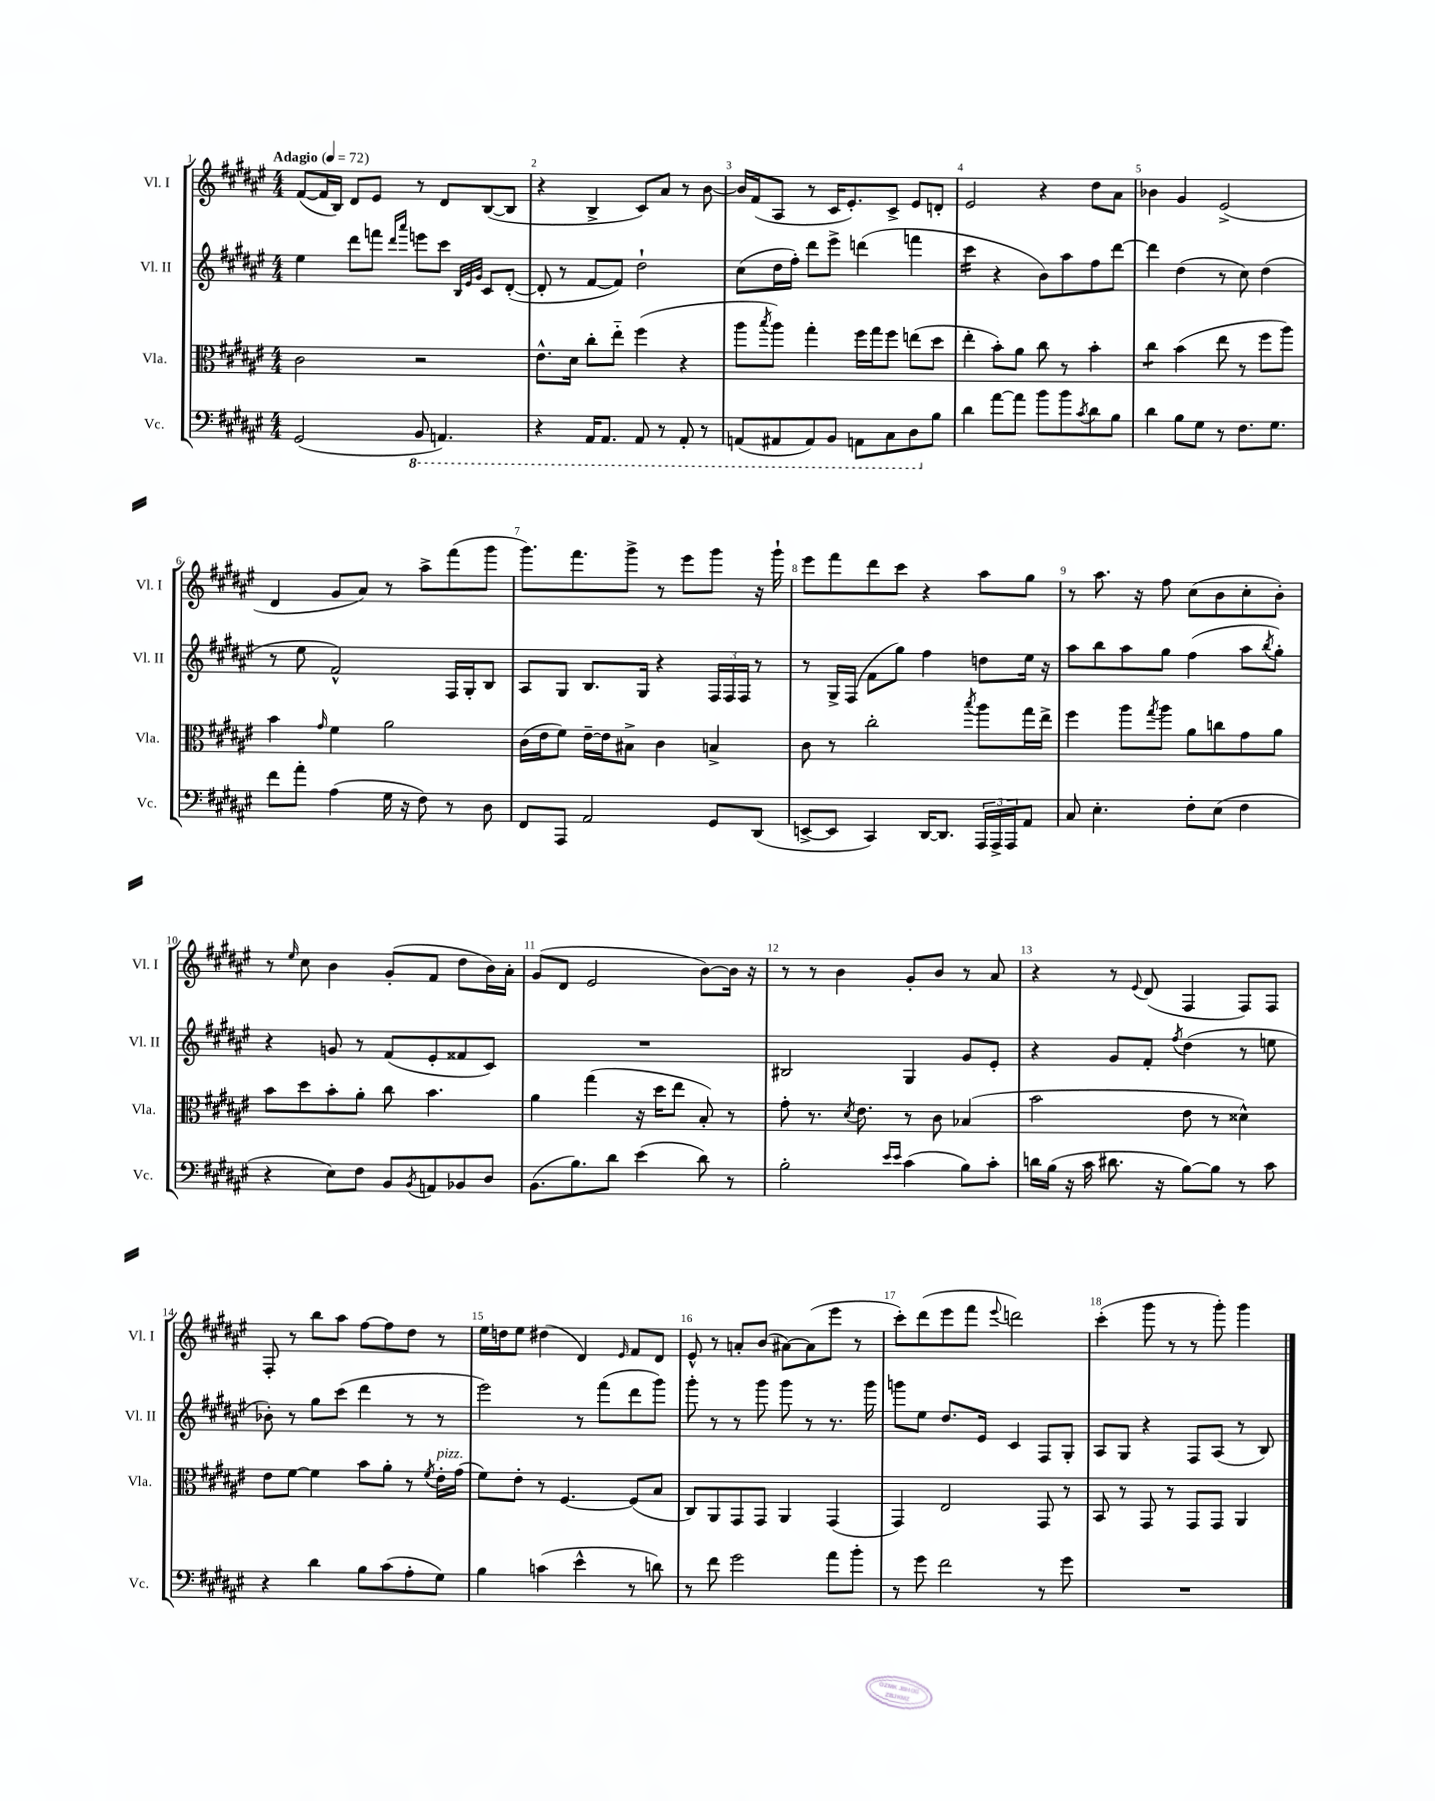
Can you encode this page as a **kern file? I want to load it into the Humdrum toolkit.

**kern	**kern	**kern	**kern
*staff4	*staff3	*staff2	*staff1
*clefF4	*clefC3	*clefG2	*clefG2
*k[f#c#g#d#a#e#]	*k[f#c#g#d#a#e#]	*k[f#c#g#d#a#e#]	*k[f#c#g#d#a#e#]
*M4/4	*M4/4	*M4/4	*M4/4
*MM72	*MM72	*MM72	*MM72
(2GG#/	2c#\	4ee#\	([8f#/L
.	.	.	16f#/]L
.	.	.	16B/JJ)
.	.	8ddd#\L	8d#/L
.	.	8fff\J	8e#/J
.	.	16qqddd#/LL	.
.	.	16qqaaa#/JJ	.
8BBB/	2r	8eee\L	8r
4.AAA/)	.	8ccc#\J	8d#/L
.	.	32qqB/LLL	.
.	.	32qqe#/	.
.	.	32qqg#/JJJ	.
.	.	8c#/L	([8B/
.	.	([8d#'/J	8B/]J
=	=	=	=
4r	8.e#^^\L	8d#'/]	4r
.	.	8r	.
.	16d#\Jk	.	.
16AAA#/LK	8cc#'\L	[8f#/L	4B^/
8.AAA#/J	.	.	.
.	8ee#'~\J	8f#/]J)	.
8AAA#/	(4ff#\	2dd#`\	8c#/L)
8r	.	.	8a#/J
8AAA#'/	4r	.	8r
8r	.	.	[8b\
=	=	=	=
(8AAA/L	8aa#\L	(8cc#\L	16b/]LL
.	.	.	(16f#/J
.	8qbb/	.	.
8AAA#/	8aa#\J)	16dd#\L	8A#/J
.	.	16ff#'\JJ)	.
8AAA#/)	4gg#'\	8ddd#\L	8r
8BBB/J	.	8eee#^\J	16c#/LK
.	.	.	8.e#'/)
8AAA\L	16ff#\LL	(4ddd\	.
.	16gg#\J	.	.
8CC#\	8ff#\J	.	8c#^/J
8DD#\	(8ee\L	4fff\	8e#/L
8B\J	8dd#\J	.	8d'/J
=	=	=	=
4d#\	4ee#'\	4ccc#\	2e#/
[8a#\L	8b'\L)	4r	.
8a#\]J	8a#\J	.	.
8b\L	8cc#\	8b\L)	4r
8b\	8r	8aa#\	.
8qc#/	.	.	.
8d#\	4b'\	8ff#\	8dd#\L
8B\J	.	[8ddd#\J	8a#\J
=	=	=	=
4d#\	4cc#\	4ddd#\]	4b-\
8B\L	(4b\	(4dd#\	4g#/
8G#\J	.	.	.
8r	8ee#\	8r	(2e#^/
8.F#\L	8r	8cc#\)	.
.	8ff#\L	(4dd#\	.
8.G#\J	.	.	.
.	8aa#\J)	.	.
=	=	=	=
8f#\L	4b\	8r	4d#/
8a#'\J	.	8ee#\	.
.	16qqg#/	.	.
(4A#\	4f#\	2f#^^/)	8g#/L
.	.	.	8a#/J)
16G#\	2a#\	.	8r
16r	.	.	.
8F#\)	.	.	8aa#^\L
8r	.	16F#/LL	(8fff#\
.	.	16G#'/J	.
8D#\	.	8B/J	8ggg#\J
=	=	=	=
8FF#/L	(16c#\LL	8A#/L	8.ggg#\L)
.	16e#\J	.	.
8AAA#/J	8f#\J)	8G#/J	.
.	.	.	8.fff#\
2AA#/	[16e#~\LL	8.B/L	.
.	16e#\]J	.	.
.	8B#^\J	.	8ggg#^\J
.	.	16G#/Jk	.
.	4c#\	4r	8r
.	.	.	8eee#\L
8GG#/L	4B^/	24F#/LL	8ggg#\J
.	.	24F#/	.
.	.	24F#/JJ	.
(8DD#/J	.	8r	16r
.	.	.	16ggg#`\
=	=	=	=
[8EE^/L	8c#\	8r	8eee#\L
8EE/]J	8r	16G#^/LL	8fff#\
.	.	(16F#/JJ	.
4CC#/)	2cc#'\	8f#\L	8ddd#\
.	.	8gg#\J)	8ccc#\J
[16DD#/LK	.	4ff#\	4r
8.DD#/]J	.	.	.
.	8qbb/	.	.
24AAA#/LL	8aa#\L	8dd\L	8aa#\L
24AAA#^/	.	.	.
24AAA#/J	.	.	.
8AA#/J	16gg#\L	16ee#\Jk	8gg#\J
.	16ee#^\JJ	16r	.
=	=	=	=
8C#/	4ff#\	8aa#\L	8r
4.E#'\	.	8bb\	8.aa#\
.	8aa#\L	8aa#\	.
.	.	.	16r
.	8qgg#/	.	.
.	8aa#\J	8gg#\J	8ff#\
8F#'\L	8a#\L	(4ff#\	(8cc#\L
(8E#\J	8cc\	.	8b\
4F#\	8g#\	8aa#\L	8cc#'\
.	.	8qbb/	.
.	8a#\J	8gg#'\J)	8b'\J)
=	=	=	=
4r	8b\L	4r	8r
.	.	.	16qqee#/
.	8dd#\	.	8cc#\
8E#\L)	8b'\	8g/	4b\
8F#\J	8a#'\J	8r	.
8BB/L	8cc#\	(8f#/L	(8g#'/L
8qBB/	.	.	.
8AA/	4.b\	8e#'/	8f#/J
8BB-/	.	8f##/	8dd#\L
8D#/J	.	8c#/J)	16b\L)
.	.	.	16a#'\JJ
=	=	=	=
(8.BB\L	4a#\	1r	(8g#/L
.	.	.	8d#/J
8.B\)	.	.	.
.	(4gg#\	.	2e#/
8d#\J	.	.	.
(4e#\	16r	.	.
.	16dd#\LK	.	.
.	8ee#\J	.	.
8d#\)	8B'/)	.	[8b\L)
8r	8r	.	16b\]Jk
.	.	.	16r
=	=	=	=
2B'\	8g#'\	2B#/	8r
.	8.r	.	8r
.	.	.	4b\
.	8qd#/	.	.
.	8.e#\	.	.
16qqe#/LL	.	.	.
16qqe#/JJ	.	.	.
(4c#\	8r	4G#/	8g#'/L
.	8c#\	.	8b/J
8B\L)	(4B-/	8g#/L	8r
8c#'\J	.	8e#'/J	8a#/
=	=	=	=
16d\LL	2b\	4r	4r
(16B\JJ	.	.	.
16r	.	.	.
16c#\	.	.	.
8.d#\	.	8g#/L	8r
.	.	.	8qqe#/
.	.	8f#'/J	(8d#/
16r	.	.	.
.	.	8qff#/	.
[8B\L)	8e#\	(4dd#\	4F#/
8B\]J	8r	.	.
8r	4d##^^\)	8r	8F#/L)
8c#\	.	8ee\	8F#/J
=	=	=	=
4r	8e#\L	8b-'\)	8F#'/
.	[8f#\J	8r	8r
4d#\	4f#\]	8gg#\L	8bb\L
.	.	(8ccc#\J	8aa#\J
8B\L	8b\L	4ddd#\	[8ff#\L
(8c#\	8a#'\J	.	8ff#\]
8A#'\	8r	8r	8dd#\J
.	8qf#/	.	.
8G#\J)	16e#'\LL	8r	8r
.	(16g#\JJ	.	.
=	=	=	=
4B\	8f#\L)	2eee#\)	16ee#\LL
.	.	.	16dd\J
.	8e#'\J	.	8ee#\J
(4c\	8r	.	(4dd#\
.	[4.F#/	.	.
4e#^^\	.	8r	4d#/)
.	.	(8fff#\L	.
.	.	.	16qqe#/
8r	(8F#/]L	8ddd#\	8f#/L
8d\)	8B/J	8ggg#\J)	8d#/J
=	=	=	=
8r	8C#/L)	8ggg#'\	8e#^^/
8f#\	8AA#/	8r	8r
2g#\	8GG#/	8r	8a'/L
.	8GG#/J	8ggg#\	(8b/J
.	4AA#/	8ggg#\	[8a#\L)
.	.	8r	(8a#\]
8a#\L	(4GG#/	8.r	8eee#\J
8b'\J	.	.	8r
.	.	16ggg#\	.
=	=	=	=
8r	4GG#/)	8ggg\L	8ccc#'\L)
8g#\	.	8ee#\J	(8ddd#\
2f#\	2E#/	8.dd#/L	8eee#\
.	.	.	8fff#\J
.	.	16e#/Jk	.
.	.	.	8qqeee#/
.	.	4c#/	2ddd\)
8r	8GG#/	8F#/L	.
8g#\	8r	8G#'/J	.
=	=	=	=
1r	8BB/	8A#/L	(4ccc#'\
.	8r	8G#/J	.
.	8GG#/	4r	8ggg#\
.	8r	.	8r
.	8GG#/L	8F#/L	8r
.	8GG#/J	(8A#/J	8ggg#'\)
.	4AA#/	8r	4ggg#\
.	.	8B/)	.
==	==	==	==
*-	*-	*-	*-
